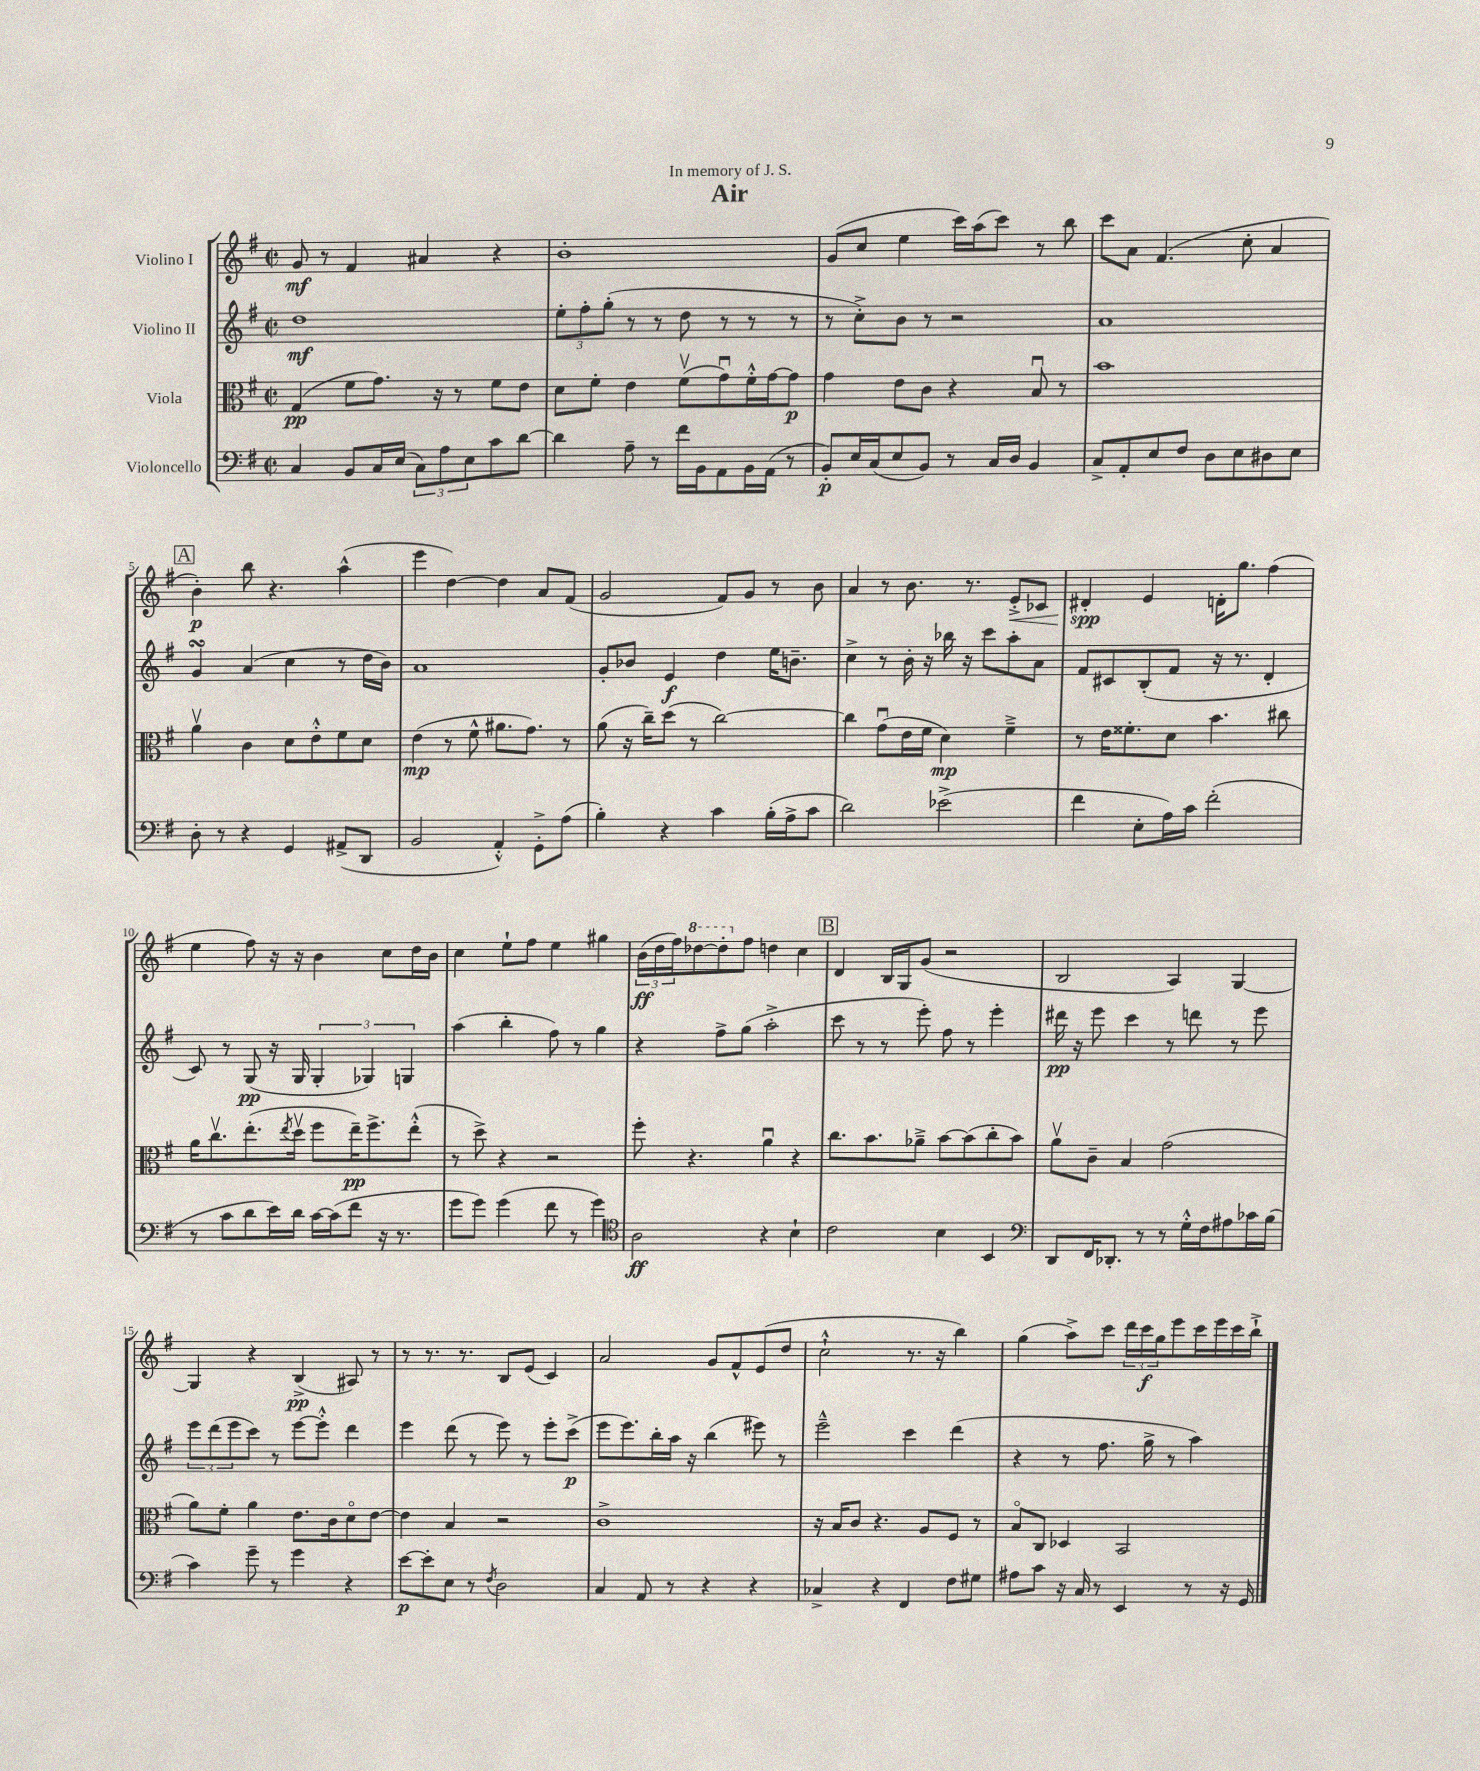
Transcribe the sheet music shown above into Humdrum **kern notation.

**kern	**kern	**kern	**kern
*staff4	*staff3	*staff2	*staff1
*clefF4	*clefC3	*clefG2	*clefG2
*k[f#]	*k[f#]	*k[f#]	*k[f#]
*M2/2	*M2/2	*M2/2	*M2/2
*met(c|)	*met(c|)	*met(c|)	*met(c|)
4C	(4G	1dd	8g
.	.	.	8r
8BB	8f#	.	4f#
16C	8.g)	.	.
(16E	.	.	.
12C)	.	.	4a#
.	16r	.	.
12A	.	.	.
.	8r	.	.
12E	.	.	.
8c	8f#	.	4r
[8d	8e	.	.
=	=	=	=
4d]	8d	12ee'	1b'
.	.	12ff#'	.
.	8f#'	.	.
.	.	(12gg'	.
8A~	4e	8r	.
8r	.	8r	.
16f#	(8f#v	8dd	.
16BB	.	.	.
8AA	8gu)	8r	.
16BB	16f#'^^	8r	.
(16AA	[16g	.	.
8r	8g]	8r	.
=	=	=	=
8BB')	4g	8r	(8g
16E	.	8cc'^)	8cc
(16C	.	.	.
8E	8e	8b	4ee
8BB)	8c	8r	.
8r	4r	2r	16ccc)
.	.	.	(16aa
16C	.	.	8ccc)
16D	.	.	.
4BB	8Bu	.	8r
.	8r	.	8bb
=	=	=	=
8C^	1b	1a	8ccc
8AA'	.	.	8a
8E	.	.	(4.f#
8F#	.	.	.
8D	.	.	.
8E	.	.	8cc'
8D#	.	.	4a
8E	.	.	.
=	=	=	=
8D'	4av	4g	4b')
8r	.	.	.
4r	4c	(4a	8bb
.	.	.	4.r
4GG	8d	4cc	.
.	8e'^^	.	.
(8AA#^	8f#	8r	(4aa^^
8DD	8d	16dd	.
.	.	16b)	.
=	=	=	=
2BB	(4e	1a	4eee
.	8r	.	[4dd)
.	8f#^^	.	.
4AA'^^)	8.a#	.	4dd]
.	8.g)	.	.
8GG'^	.	.	8a
(8A	8r	.	(8f#
=	=	=	=
4B')	(8a	8g'	2g
.	16r	8b-	.
.	16cc~)	.	.
4r	(8dd	4e	.
.	8r	.	.
4c	[2cc)	4dd	8f#)
.	.	.	8g
(16B'	.	16ee	8r
16A^	.	8.b~	.
8c	.	.	8b
=	=	=	=
2d)	4cc]	4cc^	4a
.	(8gu	8r	8r
.	16e	16b'	8.b
.	16f#	16r	.
(2e-^	4d)	16bb-	.
.	.	16r	8.r
.	.	8ccc	.
.	4f#~^	8aa'	8e'^
.	.	8a	8c-
=	=	=	=
4f#	8r	8f#	4d#'
.	16e	8c#	.
.	8.f##'	.	.
8E'	.	(8B'	4e
16A)	8d	8f#	.
16c	.	.	.
(2f#'	4.b	16r	16d'
.	.	8.r	8.gg
.	.	4d'	(4ff#
.	8cc#	.	.
=	=	=	=
8r	16a	8c)	4ee
.	8.ccv	.	.
8c	.	8r	.
8d	(8.ee'	(8G	8ff#)
16e)	.	16r	16r
.	8qee	.	.
16d	16ddv	16G	16r
[16c	8ff#	6G'	4b
(16c]	.	.	.
8f#	16ee~)	.	.
.	.	6G-)	.
.	8.ff#^	.	.
16r	.	.	8cc
8.r	.	.	.
.	.	6G	.
.	(8ee'^^	.	16dd
.	.	.	16b
=	=	=	=
8g	8r	(4aa	4cc
8g)	8dd^)	.	.
(4g	4r	4bb'	8ee`
.	.	.	8ff#
8f#	2r	8ff#)	4ee
8r	.	8r	.
4g)	.	4gg	4gg#
=	=	=	=
*clefC4	*	*	*
2A	8ff#'	4r	(24b
.	.	.	24dd
.	.	.	24ff#)
.	4.r	.	[8ddd-
.	.	8ff#^	8ddd-']
.	.	(8gg	8ff#
4r	4au	2aa'^	4dd
4B`	4r	.	4cc
=	=	=	=
2c	8.cc	8ccc	4d
.	.	8r	.
.	8.b	.	.
.	.	8r	16B
.	.	.	16G
.	8a-~^	8eee')	(8g
4B	[8b	8ff#	2r
.	(8b]	8r	.
4BB	8cc'	4eee'	.
.	8b)	.	.
=	=	=	=
*clefF4	*	*	*
8DD	8av	16ddd#	2B
.	.	16r	.
16FF#	8c~	8eee	.
8.DD-'	.	.	.
.	4B	4ccc	.
8r	.	.	.
8r	(2g	8r	4A)
16G'^^	.	8ddd	.
16F#	.	.	.
8A#	.	8r	[4G
16c-	.	8eee	.
(16B	.	.	.
=	=	=	=
4c)	8a)	12eee	4G]
.	.	(12ddd	.
.	8f#'	.	.
.	.	12eee	.
8g~	4a	8ccc)	4r
8r	.	8r	.
4g	8.e	[8eee	(4B^
.	.	8eee'^^]	.
.	16c	.	.
4r	8do	4ddd	8A#)
.	[8e	.	8r
=	=	=	=
[8e	4e]	4eee	8r
8e']	.	.	8.r
8E	4B	(8ddd	.
.	.	.	8.r
8r	.	8r	.
8qF#	.	.	.
2D	2r	8eee)	8B
.	.	8r	(8e
.	.	8eee'	4c)
.	.	(8ccc^	.
=	=	=	=
4C	1c^	8eee	2a
.	.	8.eee)	.
8AA	.	.	.
.	.	16bb'	.
8r	.	16aa	.
.	.	16r	.
4r	.	(4bb	8g
.	.	.	8f#^^
4r	.	8eee#)	(8e
.	.	8r	8dd
=	=	=	=
4C-^	16r	2eee~^^	2cc`^^
.	16B	.	.
.	8c	.	.
4r	4.r	.	.
4FF#	.	4ccc	8.r
.	8A	.	.
.	.	.	16r
8F#	8F#	(4ddd	4bb)
8G#	8r	.	.
=	=	=	=
8A#	8Bo	4r	(4gg
8c	8C	.	.
16r	4D-	8r	8aa^)
16C	.	.	.
8r	.	8.ff#	8ccc
4EE	2BB	.	24ddd
.	.	.	24ccc
.	.	16gg^	.
.	.	.	24gg
.	.	8r	8eee
8r	.	4aa)	16ccc
.	.	.	16eee
16r	.	.	16ccc
16GG	.	.	16bb`^
==	==	==	==
*-	*-	*-	*-
